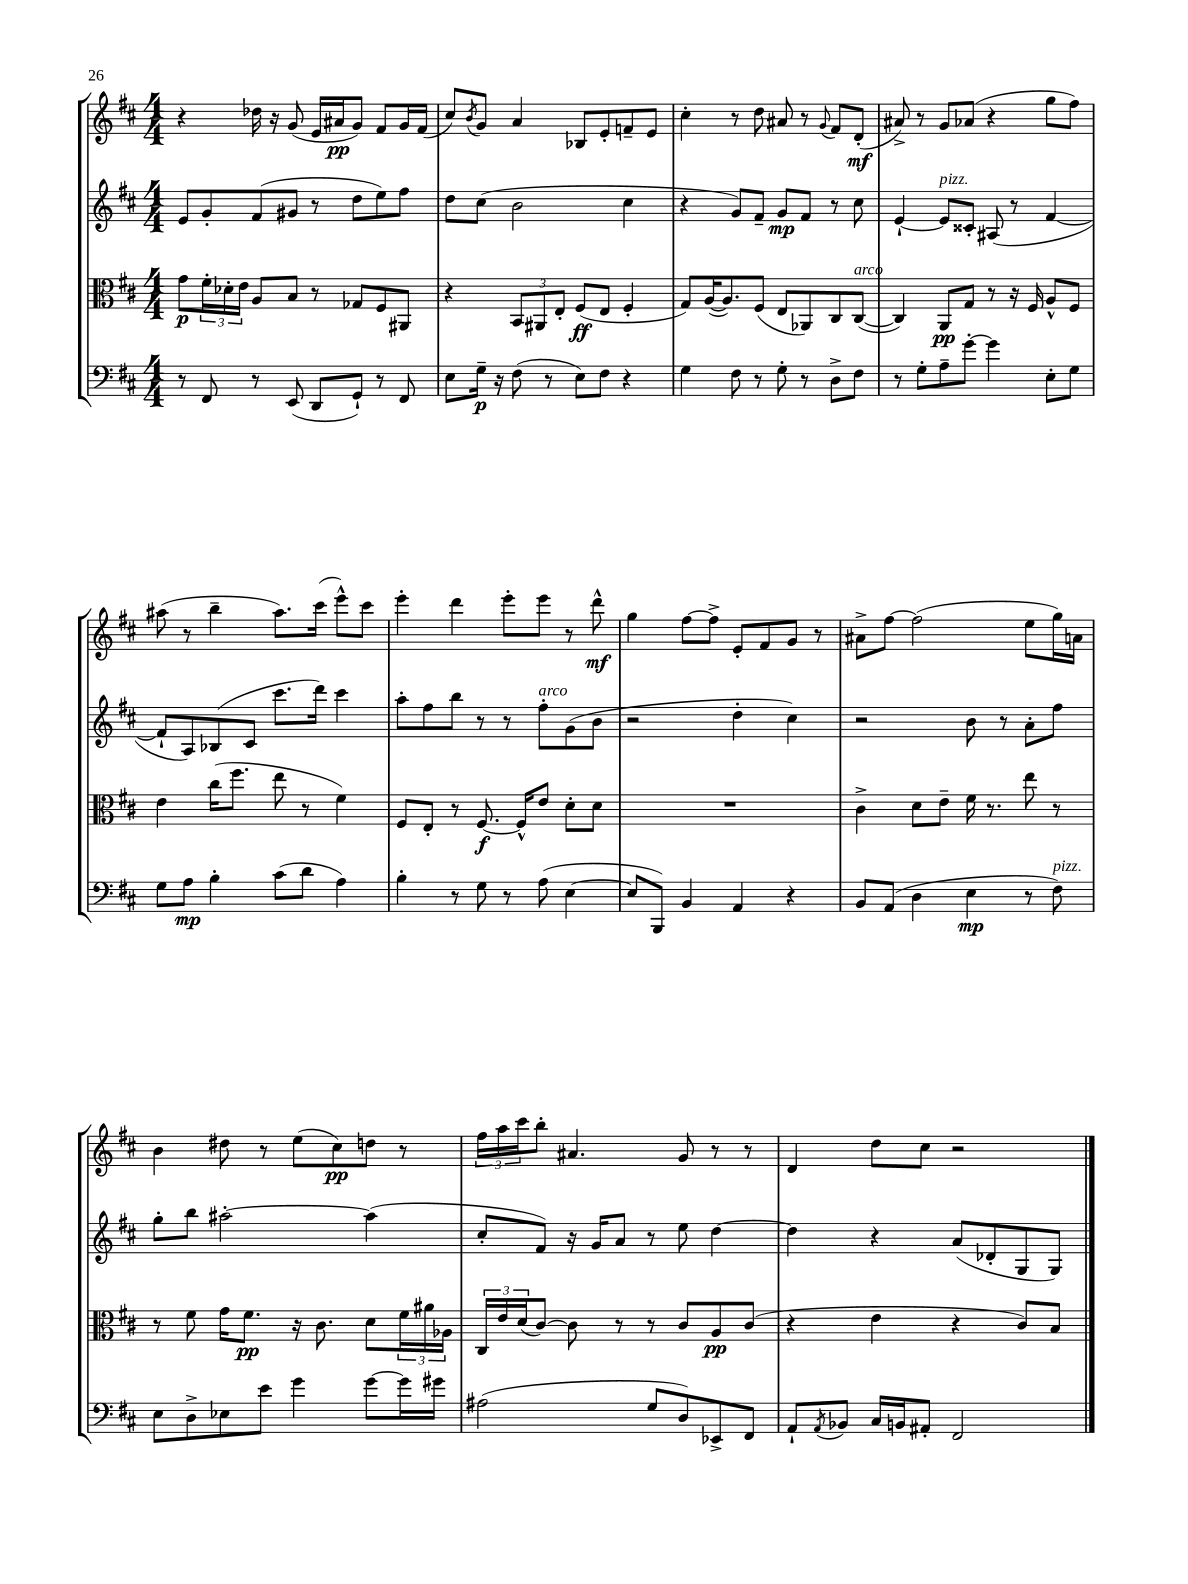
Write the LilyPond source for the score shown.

<<
\new StaffGroup <<
\new Staff = "s0" {
    \clef treble \key d \major \numericTimeSignature \time 4/4
    r4 des''16 r16 g'8( e'16 ais'16\pp g'8) fis'8 g'16 fis'16( |
    cis''8) \acciaccatura { b'8 } g'8 a'4 bes8 e'8-. f'8-- e'8 |
    cis''4-. r8 d''8 ais'8 r8 \appoggiatura { g'8 } fis'8 d'8-.\mf( |
    ais'8->) r8 g'8 aes'8( r4 g''8 fis''8) |
    ais''8( r8 b''4-- ais''8.) cis'''16( e'''8-^) cis'''8 |
    e'''4-. d'''4 e'''8-. e'''8 r8 d'''8-^\mf |
    g''4 fis''8~ fis''8-> e'8-. fis'8 g'8 r8 |
    ais'8-> fis''8~ fis''2( e''8 g''16) a'16 |
    b'4 dis''8 r8 e''8( cis''8\pp) d''8 r8 |
    \tuplet 3/2 { fis''16 a''16 cis'''16 } b''8-. ais'4. g'8 r8 r8 |
    d'4 d''8 cis''8 r2 \bar "|." |
}
\new Staff = "s1" {
    \clef treble \key d \major \numericTimeSignature \time 4/4
    e'8 g'8-. fis'8( gis'8 r8 d''8 e''8) fis''8 |
    d''8 cis''8( b'2 cis''4 |
    r4 g'8) fis'8-- g'8\mp fis'8 r8 cis''8 |
    e'4~-! e'8^\markup { \italic "pizz." } cisis'8-. ais8( r8 fis'4~ |
    fis'8-! a8) bes8( cis'8 cis'''8. d'''16) cis'''4 |
    a''8-. fis''8 b''8 r8 r8 fis''8-.^\markup { \italic "arco" } g'8( b'8 |
    r2 d''4-. cis''4) |
    r2 b'8 r8 a'8-. fis''8 |
    g''8-. b''8 ais''2~-. ais''4( |
    cis''8-. fis'8) r16 g'16 a'8 r8 e''8 d''4~ |
    d''4 r4 a'8( des'8-. g8 g8) \bar "|." |
}
\new Staff = "s2" {
    \clef alto \key d \major \numericTimeSignature \time 4/4
    g'8\p \tuplet 3/2 { fis'16-. des'16-. e'16 } a8 b8 r8 ges8 fis8 ais,8 |
    r4 \tuplet 3/2 { b,8 ais,8 e8-. } fis8\ff( e8 fis4-. |
    g8) a16~( a8.) fis8( e8 aes,8) cis8 cis8~^\markup { \italic "arco" }( |
    cis4) a,8\pp g8 r8 r16 fis16 a8-^ fis8 |
    e'4 cis''16( fis''8. e''8 r8 fis'4) |
    fis8 e8-. r8 fis8.~\f fis16-^ e'8 d'8-. d'8 |
    R1 |
    cis'4-> d'8 e'8-- fis'16 r8. e''8 r8 |
    r8 fis'8 g'16 fis'8.\pp r16 cis'8. d'8 \tuplet 3/2 { fis'16 ais'16 aes16 } |
    \tuplet 3/2 { cis16 e'16 d'16( } cis'8~) cis'8 r8 r8 cis'8 a8\pp cis'8( |
    r4 e'4 r4 cis'8) b8 \bar "|." |
}
\new Staff = "s3" {
    \clef bass \key d \major \numericTimeSignature \time 4/4
    r8 fis,8 r8 e,8( d,8 g,8-!) r8 fis,8 |
    e8 g16--\p r16 fis8( r8 e8) fis8 r4 |
    g4 fis8 r8 g8-. r8 d8-> fis8 |
    r8 g8-. a8-- g'8~-. g'4 e8-. g8 |
    g8 a8\mp b4-. cis'8( d'8 a4) |
    b4-. r8 g8 r8 a8( e4~ |
    e8 b,,8) b,4 a,4 r4 |
    b,8 a,8( d4 e4\mp r8 fis8^\markup { \italic "pizz." }) |
    e8 d8-> ees8 e'8 g'4 g'8~ g'16 gis'16 |
    ais2( g8 d8) ees,8-> fis,8 |
    a,8-! \acciaccatura { a,8 } bes,8 cis16 b,16 ais,8-. fis,2 \bar "|." |
}
>>
>>
\layout { \context { \Score \remove "Bar_number_engraver" } }
